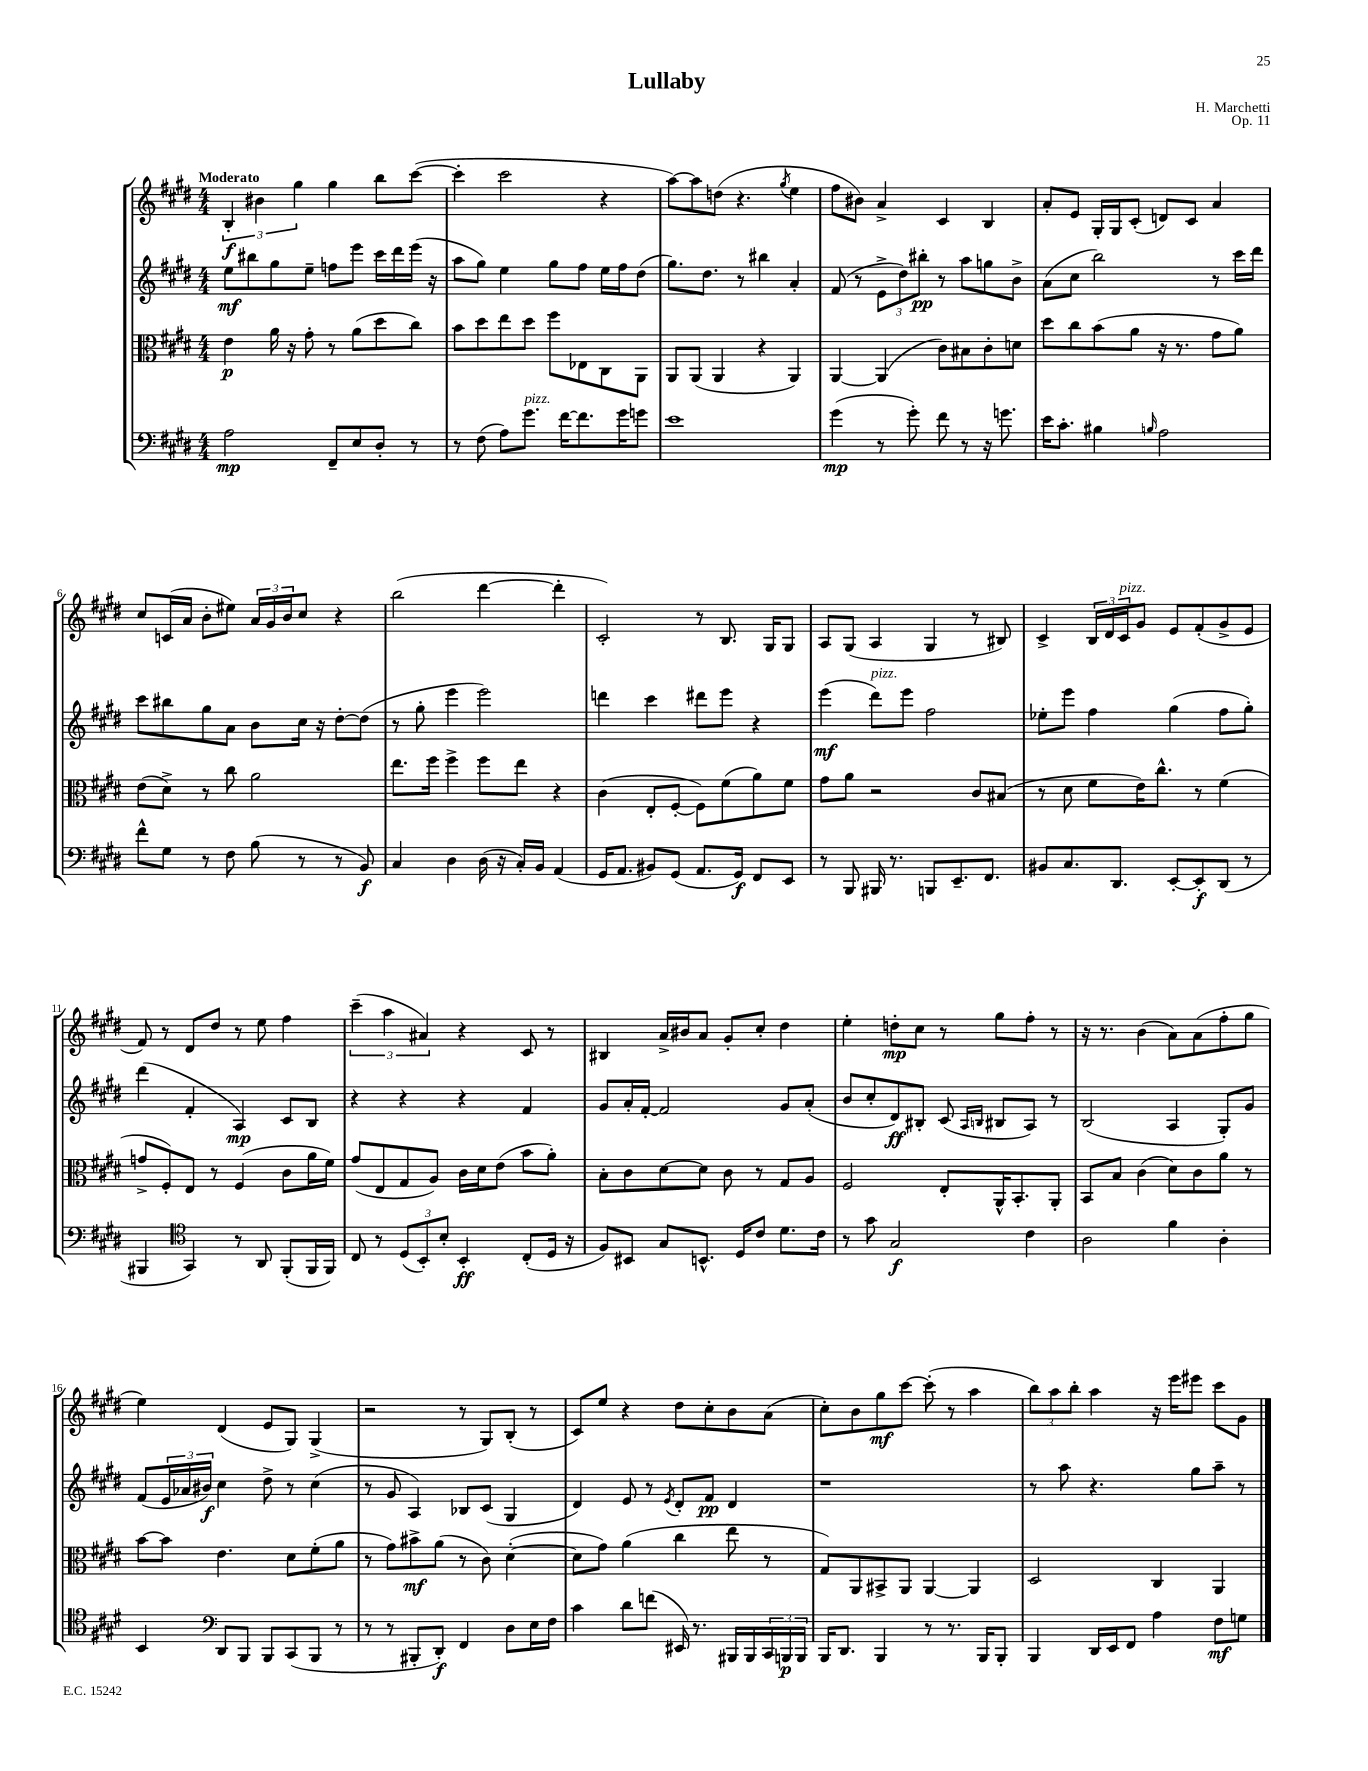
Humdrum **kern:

**kern	**dynam	**kern	**dynam	**kern	**dynam	**kern	**dynam
*part4	*part4	*part3	*part3	*part2	*part2	*part1	*part1
*staff4	*staff4	*staff3	*staff3	*staff2	*staff2	*staff1	*staff1
*clefF4	*	*clefC3	*	*clefG2	*	*clefG2	*
*k[f#c#g#d#]	*	*k[f#c#g#d#]	*	*k[f#c#g#d#]	*	*k[f#c#g#d#]	*
*M4/4	*	*M4/4	*	*M4/4	*	*M4/4	*
=1	=1	=1	=1	=1	=1	=1	=1
!	!	!	!	!	!	!LO:TX:a:B:t=Moderato	!
2A\	mp	4e\	p	8ee\L	mf	6B'/	f
.	.	.	.	8bb#X\	.	.	.
.	.	.	.	.	.	6b#X\	.
.	.	16a\	.	8gg#\	.	.	.
.	.	16r	.	.	.	.	.
.	.	.	.	.	.	6gg#\	.
.	.	8g#'\	.	8ee~\J	.	.	.
8FF#~/L	.	8r	.	8ffn\L	.	4gg#\	.
8E/	.	(8a\L	.	8eee\J	.	.	.
8D#'/J	.	8dd#\	.	16ccc#\LL	.	8bb\L	.
.	.	.	.	16ddd#\	.	.	.
8r	.	8cc#\J)	.	(16eee\JJ	.	([8ccc#\J	.
.	.	.	.	16r	.	.	.
=2	=2	=2	=2	=2	=2	=2	=2
8r	.	8b\L	.	8aa\L	.	4ccc#'\]	.
(8F#\	.	8dd#\	.	8gg#\J)	.	.	.
8A\L)	.	8ee\	.	4ee\	.	2ccc#\	.
!LO:TX:a:i:t=pizz.	!	!	!	!	!	!	!
8.g#\J	.	8dd#\J	.	.	.	.	.
.	.	8ff#\L	.	8gg#\L	.	.	.
[16f#\KL	.	.	.	.	.	.	.
8.f#\]	.	8E-X\	.	8ff#\J	.	.	.
.	.	8C#\	.	16ee\LL	.	4r	.
16g#\K	.	.	.	16ff#\J	.	.	.
8gn\J	.	8AA\J	.	(8dd#\J	.	.	.
=3	=3	=3	=3	=3	=3	=3	=3
1e	.	8AA/L	.	8.gg#\L)	.	[8aa\L)	.
.	.	(8AA/J	.	.	.	8aa\]	.
.	.	.	.	8.dd#\J	.	.	.
.	.	4AA/	.	.	.	(8ddn\J	.
.	.	.	.	8r	.	4.r	.
.	.	4r	.	4bb#X\	.	.	.
.	.	.	.	.	.	8qgg#/	.
.	.	4AA/)	.	4a'/	.	4ee\	.
=4	=4	=4	=4	=4	=4	=4	=4
(4g#\	mp	[4AA/	.	(8f#/	.	8ff#\L	.
.	.	.	.	8r	.	8b#X\J)	.
8r	.	(4AA/]	.	12e^\L	.	4a^/	.
.	.	.	.	12dd#\)	.	.	.
8g#'\)	.	.	.	.	.	.	.
.	.	.	.	12bb#X'\J	pp	.	.
8f#\	.	8c#\L)	.	8r	.	4c#/	.
8r	.	8B#X\	.	8aa\L	.	.	.
16r	.	8c#'\	.	8ggn\	.	4B/	.
8.gn\	.	.	.	.	.	.	.
.	.	8dn\J	.	8b^\J	.	.	.
=5	=5	=5	=5	=5	=5	=5	=5
16e\KL	.	8dd#\L	.	(8a\L	.	8a'/L	.
8.c#'\J	.	.	.	.	.	.	.
.	.	8cc#\	.	8cc#\J	.	8e/J	.
4B#X\	.	(8b\	.	2bb\)	.	16G#'/LL	.
.	.	.	.	.	.	16G#/J	.
.	.	8a\J	.	.	.	(8c#'/J	.
16qqBn/	.	.	.	.	.	.	.
2A\	.	16r	.	.	.	8dn/L)	.
.	.	8.r	.	.	.	.	.
.	.	.	.	.	.	8c#/J	.
.	.	8g#\L	.	8r	.	4a/	.
.	.	8a\J)	.	16ccc#\LL	.	.	.
.	.	.	.	16ddd#\JJ	.	.	.
!!LO:LB:g=z
=6	=6	=6	=6	=6	=6	=6	=6
8f#^^\L	.	(8e\L	.	8ccc#\L	.	8cc#/L	.
8G#\J	.	8d#^\J)	.	8bb#X\	.	(16cn/L	.
.	.	.	.	.	.	16a/JJ	.
8r	.	8r	.	8gg#\	.	8b'\L	.
8F#\	.	8cc#\	.	8a\J	.	8ee#X\J)	.
(8B\	.	2a\	.	8b\L	.	24a/LL	.
.	.	.	.	.	.	24g#/	.
.	.	.	.	.	.	24b/J	.
8r	.	.	.	16cc#\Jk	.	8cc#/J	.
.	.	.	.	16r	.	.	.
8r	.	.	.	[8dd#'\L	.	4r	.
8BB/)	f	.	.	(8dd#\J]	.	.	.
=7	=7	=7	=7	=7	=7	=7	=7
4C#/	.	8.ee\L	.	8r	.	(2bb\	.
.	.	.	.	8gg#'\	.	.	.
.	.	16ff#\Jk	.	.	.	.	.
4D#\	.	4ff#^\	.	4eee\	.	.	.
(16D#\	.	8ff#\L	.	2eee\)	.	[4ddd#\	.
16r	.	.	.	.	.	.	.
16C#'/LL)	.	8ee\J	.	.	.	.	.
16BB/JJ	.	.	.	.	.	.	.
(4AA/	.	4r	.	.	.	4ddd#'\]	.
=8	=8	=8	=8	=8	=8	=8	=8
16GG#/KL	.	(4c#\	.	4dddn\	.	2c#'/)	.
8.AA/J	.	.	.	.	.	.	.
8BB#X/L)	.	8E'/L	.	4ccc#\	.	.	.
(8GG#/J	.	[8F#'/J	.	.	.	.	.
8.AA/L	.	8F#\L])	.	8ddd#X\L	.	8r	.
.	.	(8f#\	.	8eee\J	.	8.B/	.
16GG#/Jk)	f	.	.	.	.	.	.
8FF#/L	.	8a\)	.	4r	.	.	.
.	.	.	.	.	.	16G#/KL	.
8EE/J	.	8f#\J	.	.	.	8G#/J	.
=9	=9	=9	=9	=9	=9	=9	=9
8r	.	8g#\L	.	(4eee\	mf	8A/L	.
8BBB/	.	8a\J	.	.	.	(8G#/J	.
!	!	!	!	!LO:TX:a:i:t=pizz.	!	!	!
16BBB#X/	.	2r	.	8ddd#\L)	.	4A/	.
8.r	.	.	.	.	.	.	.
.	.	.	.	8eee\J	.	.	.
8BBBn/L	.	.	.	2ff#\	.	4G#/	.
8.EE~/	.	.	.	.	.	.	.
.	.	8c#/L	.	.	.	8r	.
8.FF#/J	.	.	.	.	.	.	.
.	.	(8B#X/J	.	.	.	8B#X/)	.
=10	=10	=10	=10	=10	=10	=10	=10
8BB#X/L	.	8r	.	8ee-X'\L	.	4c#^/	.
8.C#/	.	8d#\	.	8eee\J	.	.	.
.	.	8f#\L	.	4ff#\	.	24B/LL	.
.	.	.	.	.	.	24d#/	.
8.DD#/J	.	.	.	.	.	.	.
!	!	!	!	!	!	!LO:TX:a:i:t=pizz.	!
.	.	.	.	.	.	24c#/J	.
.	.	16e\K)	.	.	.	8g#/J	.
.	.	8.cc#^^\J	.	.	.	.	.
[8EE'/L	.	.	.	(4gg#\	.	8e/L	.
8EE'/]	f	8r	.	.	.	(8f#'/	.
(8DD#/J	.	(4f#\	.	8ff#\L	.	8g#^/	.
8r	.	.	.	8gg#'\J)	.	8e/J	.
!!LO:LB:g=z
=11	=11	=11	=11	=11	=11	=11	=11
4BBB#X/	.	8gn^/L	.	(4ddd#\	.	8f#/)	.
.	.	8F#'/)	.	.	.	8r	.
*clefC4	*	*	*	*	*	*	*
4GG#/)	.	8E/J	.	4f#'/	.	8d#/L	.
.	.	8r	.	.	.	8dd#/J	.
8r	.	(4F#/	.	4A/)	mp	8r	.
8AA/	.	.	.	.	.	8ee\	.
(8FF#'/L	.	8c#\L	.	8c#/L	.	4ff#\	.
16FF#/L	.	16a\L	.	8B/J	.	.	.
16FF#/JJ)	.	16f#\JJ)	.	.	.	.	.
=12	=12	=12	=12	=12	=12	=12	=12
8C#/	.	(8g#/L	.	4r	.	(6ccc#~\	.
8r	.	8E/	.	.	.	.	.
.	.	.	.	.	.	6aa\	.
(12D#/L	.	8G#/	.	4r	.	.	.
12BB'/)	.	.	.	.	.	6a#X/)	.
.	.	8A/J)	.	.	.	.	.
12B'/J	.	.	.	.	.	.	.
4BB'/	ff	16c#\LL	.	4r	.	4r	.
.	.	16d#\J	.	.	.	.	.
.	.	(8e\J	.	.	.	.	.
(8C#'/L	.	8b\L	.	4f#/	.	8c#/	.
16D#/Jk	.	8a'\J)	.	.	.	8r	.
16r	.	.	.	.	.	.	.
=13	=13	=13	=13	=13	=13	=13	=13
8F#/L)	.	8B'\L	.	8g#/L	.	4B#X/	.
8BB#X/J	.	8c#\	.	16a'/L	.	.	.
.	.	.	.	[16f#'/JJ	.	.	.
8G#/L	.	[8d#\	.	2f#/]	.	16a^/LL	.
.	.	.	.	.	.	16b#X/J	.
8.BBn^^/J	.	8d#\J]	.	.	.	8a/J	.
.	.	8c#\	.	.	.	8g#'/L	.
16D#/KL	.	.	.	.	.	.	.
8c#/J	.	8r	.	.	.	8cc#'/J	.
8.d#\L	.	8G#/L	.	8g#/L	.	4dd#\	.
.	.	8A/J	.	(8a'/J	.	.	.
16c#\Jk	.	.	.	.	.	.	.
=14	=14	=14	=14	=14	=14	=14	=14
8r	.	2F#/	.	8b/L	.	4ee'\	.
8g#\	.	.	.	8cc#'/	.	.	.
2G#/	f	.	.	8d#/)	ff	8ddn'\L	mp
.	.	.	.	8B#X'/J	.	8cc#\J	.
.	.	8E'/L	.	(8c#/	.	8r	.
.	.	.	.	16qqA/LL	.	.	.
.	.	.	.	16qqBn/JJ	.	.	.
.	.	16AA^^/K	.	8B#X/L	.	8gg#\L	.
.	.	8.BB'/	.	.	.	.	.
4c#\	.	.	.	8A/J)	.	8ff#'\J	.
.	.	8AA'/J	.	8r	.	8r	.
=15	=15	=15	=15	=15	=15	=15	=15
2A\	.	8BB/L	.	(2B/	.	16r	.
.	.	.	.	.	.	8.r	.
.	.	8B/J	.	.	.	.	.
.	.	(4c#\	.	.	.	(4b\	.
4f#\	.	8d#\L)	.	4A/	.	8a\L)	.
.	.	8c#\	.	.	.	(8a\	.
4A'\	.	8a\J	.	8G#'/L)	.	8ff#'\	.
.	.	8r	.	8g#/J	.	8gg#\J	.
!!LO:LB:g=z
=16	=16	=16	=16	=16	=16	=16	=16
4BB/	.	[8b\L	.	(8f#/L	.	4ee\)	.
.	.	8b\J]	.	24e/L	.	.	.
.	.	.	.	24a-X/	.	.	.
.	.	.	.	24b#X/JJ)	f	.	.
*clefF4	*	*	*	*	*	*	*
8DD#/L	.	4.e\	.	4cc#\	.	(4d#/	.
8BBB/J	.	.	.	.	.	.	.
8BBB/L	.	.	.	8dd#^\	.	8e/L	.
(8CC#/	.	8d#\L	.	8r	.	8G#/J)	.
8BBB/J	.	(8f#'\	.	(4cc#\	.	(4G#^/	.
8r	.	8a\J	.	.	.	.	.
=17	=17	=17	=17	=17	=17	=17	=17
8r	.	8r	.	8r	.	2r	.
8r	.	8g#\L)	.	8g#/	.	.	.
8BBB#X'/L	.	8b#X^\	mf	4A/)	.	.	.
8DD#'/J)	f	(8a\J	.	.	.	.	.
4FF#/	.	8r	.	8B-X/L	.	8r	.
.	.	8c#\)	.	(8c#/J	.	8G#/L)	.
8D#\L	.	([4d#'\	.	4G#/	.	(8B'/J	.
16E\L	.	.	.	.	.	8r	.
16F#\JJ	.	.	.	.	.	.	.
=18	=18	=18	=18	=18	=18	=18	=18
4c#\	.	8d#\L]	.	4d#/)	.	8c#/L)	.
.	.	8g#\J)	.	.	.	8ee/J	.
8d#\L	.	(4a\	.	8e/	.	4r	.
(8fn\J	.	.	.	8r	.	.	.
.	.	.	.	8qe/	.	.	.
16EE#X/)	.	4cc#\	.	8d#'/L	.	8dd#\L	.
8.r	.	.	.	.	.	.	.
.	.	.	.	8f#/J	pp	8cc#'\	.
16BBB#X/LL	.	8ee\	.	4d#/	.	8b\	.
16BBB#/	.	.	.	.	.	.	.
24CC#/	.	8r	.	.	.	(8a\J	.
24BBBn/	p	.	.	.	.	.	.
24BBB/JJ	.	.	.	.	.	.	.
=19	=19	=19	=19	=19	=19	=19	=19
16BBB/KL	.	8G#/L)	.	1r	.	8cc#'\L)	.
8.DD#/J	.	.	.	.	.	.	.
.	.	8AA/	.	.	.	8b\	.
4BBB/	.	8BB#X^/	.	.	.	8gg#\	mf
.	.	8AA/J	.	.	.	[8ccc#\J	.
8r	.	[4AA/	.	.	.	(8ccc#'\]	.
8.r	.	.	.	.	.	8r	.
.	.	4AA/]	.	.	.	4aa\	.
16BBB/KL	.	.	.	.	.	.	.
8BBB'/J	.	.	.	.	.	.	.
=20	=20	=20	=20	=20	=20	=20	=20
4BBB/	.	2D#/	.	8r	.	12bb\L)	.
.	.	.	.	.	.	12aa\	.
.	.	.	.	8aa\	.	.	.
.	.	.	.	.	.	12bb'\J	.
16DD#/LL	.	.	.	4.r	.	4aa\	.
16EE/J	.	.	.	.	.	.	.
8FF#/J	.	.	.	.	.	.	.
4A\	.	4C#/	.	.	.	16r	.
.	.	.	.	.	.	16eee\KL	.
.	.	.	.	8gg#\L	.	8eee#X\J	.
8F#\L	mf	4AA/	.	8aa~\J	.	8ccc#\L	.
8Gn\J	.	.	.	8r	.	8g#\J	.
==	==	==	==	==	==	==	==
*-	*-	*-	*-	*-	*-	*-	*-
